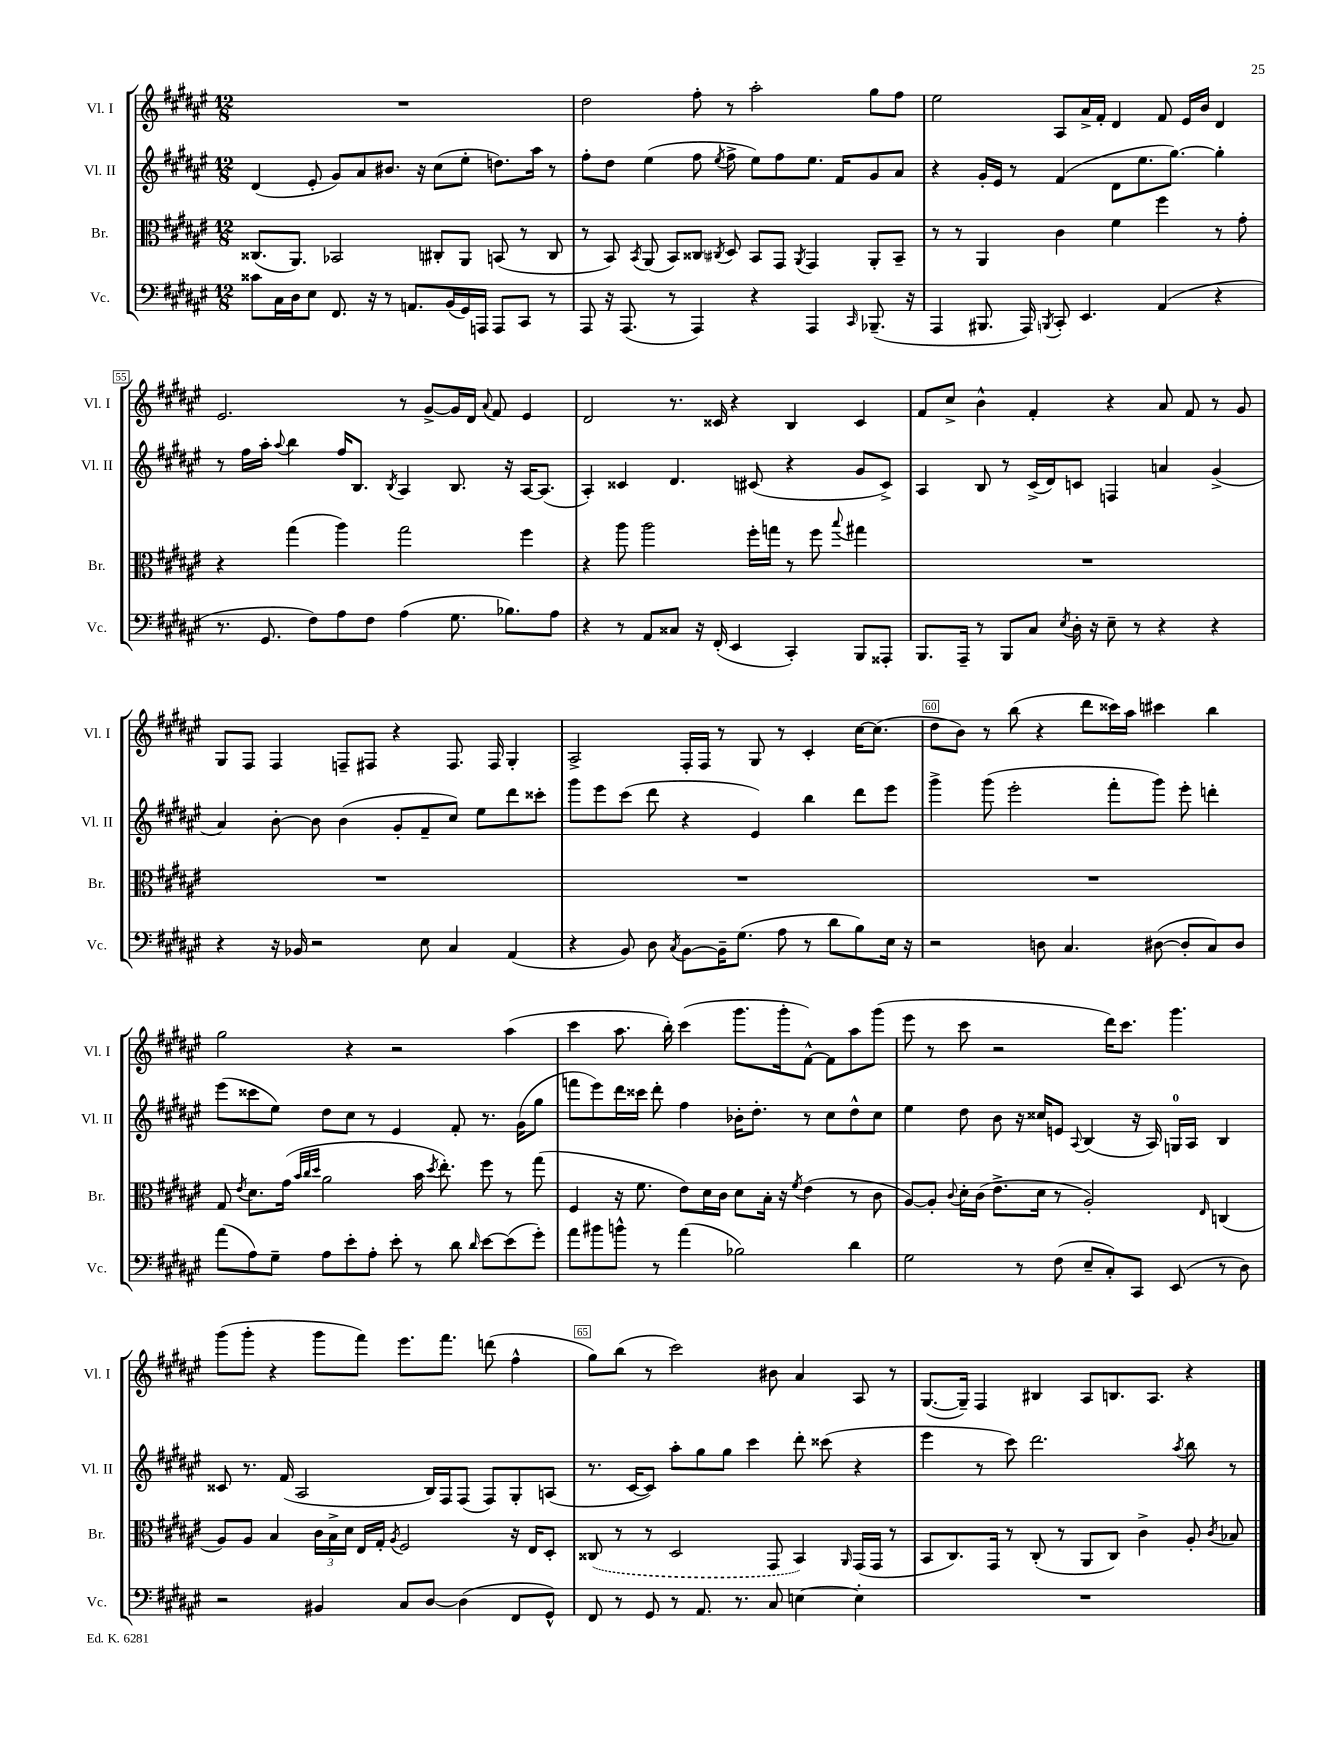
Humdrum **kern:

**kern	**kern	**kern	**kern
*staff4	*staff3	*staff2	*staff1
*clefF4	*clefC3	*clefG2	*clefG2
*k[f#c#g#d#a#e#]	*k[f#c#g#d#a#e#]	*k[f#c#g#d#a#e#]	*k[f#c#g#d#a#e#]
*M12/8	*M12/8	*M12/8	*M12/8
8c##	(8.C##	(4d#	1.r
16C#	.	.	.
16D#	8.AA#)	.	.
8E#	.	8e#'	.
8.FF#	2BB-	8g#)	.
.	.	8a#	.
16r	.	.	.
8r	.	8.b#	.
8.AA	.	.	.
.	.	16r	.
.	8C#'	(8cc#	.
(16BB	.	.	.
16GG#)	8AA#	8ee#'	.
16AAA	.	.	.
8AAA	(8BB	8.dd)	.
8CC#	8r	.	.
.	.	16aa#	.
8r	8C#	8r	.
=	=	=	=
8AAA#	8r	8ff#'	2dd#
16r	8BB)	8dd#	.
(8.AAA#	.	.	.
.	8qBB	.	.
.	(8AA#	(4ee#	.
8r	8BB)	.	.
4AAA#)	8C##	8ff#	8ff#'
.	8qC#	8qee#	.
.	8D#	8ff#^	8r
4r	8BB	8ee#)	2aa#'
.	8GG#	8ff#	.
.	8qAA#	.	.
4AAA#	4GG#	8.ee#	.
.	.	16f#	.
16qqCC#	.	.	.
(8.BBB-~	8AA#'	8g#	8gg#
.	8BB~	8a#	8ff#
16r	.	.	.
=	=	=	=
4AAA#	8r	4r	2ee#
.	8r	.	.
8.BBB#	4AA#	16g#'	.
.	.	16e#	.
.	.	8r	.
16AAA#)	.	.	.
8qBBB	.	.	.
8CC#'	4c#	(4f#	8A#
4.EE#	.	.	16a#^
.	.	.	16f#'
.	4f#	8d#	4d#
.	.	8.ee#	.
(4AA#	4ff#	.	8f#
.	.	[8.gg#)	.
.	.	.	16e#
.	.	.	16b
4r	8r	4gg#']	4d#
.	8g#'	.	.
=	=	=	=
8.r	4r	8r	2.e#
.	.	16ff#	.
8.GG#	.	16aa#'	.
.	.	8qqaa#	.
.	(4gg#	4bb	.
8F#)	.	.	.
8A#	4aa#)	16ff#	.
.	.	8.B	.
8F#	.	.	.
.	.	8qB	.
(4A#	2gg#	4A#	8r
.	.	.	[8g#^
8.G#	.	8.B	16g#]
.	.	.	16d#
.	.	.	8qqa#
.	.	.	8f#
8.B-)	.	16r	.
.	4ff#	[16A#	4e#
.	.	(8.A#]	.
8A#	.	.	.
=	=	=	=
4r	4r	4A#')	2d#
8r	8aa#	4c##	.
8AA#	2aa#	.	.
8C##	.	4.d#	8.r
16r	.	.	.
(16FF#'	.	.	16c##
4EE#	.	.	4r
.	16ff#'	(8c#	.
.	16gg	.	.
4CC#')	8r	4r	4B
.	8ff#	.	.
.	8qqbb	.	.
8BBB	4gg#	8g#	4c##
8AAA##'	.	8c#^)	.
=	=	=	=
8.BBB	1.r	4A#	8f#
.	.	.	8cc#^
16AAA#~	.	.	.
8r	.	8B	4b^^
8BBB	.	8r	.
8C#	.	(16c#^	4f#'
.	.	16d#)	.
8qE#	.	.	.
16D#'	.	8c	.
16r	.	.	.
8E#~	.	4F	4r
8r	.	.	.
4r	.	4a	8a#
.	.	.	8f#
4r	.	(4g#^	8r
.	.	.	8g#
=	=	=	=
4r	1.r	4a#)	8G#
.	.	.	8F#
16r	.	[8b'	4F#
16BB-	.	.	.
2r	.	8b]	.
.	.	(4b	8F~
.	.	.	8F#
.	.	8g#'	4r
8E#	.	8f#~	.
4C#	.	8cc#)	8.F#
.	.	8ee#	.
.	.	.	16F#
(4AA#	.	8ddd#	4G#'
.	.	8ccc##'	.
=	=	=	=
4r	1.r	8ggg#	2A#^
.	.	8eee#	.
8BB)	.	(8ccc#	.
8D#	.	8ddd#	.
8qC#	.	.	.
[8BB	.	4r	16F#'
.	.	.	16F#
16BB~]	.	.	8r
(8.G#	.	.	.
.	.	4e#)	8G#
8A#	.	.	8r
8r	.	4bb	4c#'
8d#	.	.	.
8B)	.	8ddd#	[16cc#
.	.	.	(8.cc#]
16E#	.	8eee#	.
16r	.	.	.
=	=	=	=
2r	1.r	4ggg#^	8dd#
.	.	.	8b)
.	.	(8ggg#	8r
.	.	2eee#'	(8bb
8D	.	.	4r
4.C#	.	.	.
.	.	.	8ddd#
.	.	8fff#'	16ccc##)
.	.	.	16aa#
([8D#	.	8ggg#)	4ccc#
8D#']	.	8eee#'	.
8C#)	.	4ddd'	4bb
8D#	.	.	.
=	=	=	=
(8a#	8G#	(8eee#	2gg#
.	8qe#	.	.
8A#)	8.d#	8ccc##	.
8G#~	.	8ee#)	.
.	(16g#	.	.
.	32qqb	.	.
.	32qqcc#	.	.
.	32qqdd#	.	.
8A#	2a#	8dd#	.
8e#'	.	8cc#	4r
8A#'	.	8r	.
8e#'	.	4e#	2r
8r	16b	.	.
.	8qdd#	.	.
.	8.ee#')	.	.
8d#	.	8f#'	.
16qqd#	.	.	.
[8e#	8ff#	8.r	.
(8e#]	8r	.	(4aa#
.	.	(16g#	.
8g#')	(8gg#	8gg#	.
=	=	=	=
8a#	4F#	8fff	4ccc#
8b#	.	8eee#)	.
8b^^	16r	16ddd#	8.aa#
.	8.f#	16ccc##	.
8r	.	8ddd#'	.
.	.	.	16bb')
(4a#	8e#)	4ff#	(4ccc#
.	16d#	.	.
.	16c#	.	.
2B-)	8d#	16b-'	8.ggg#
.	.	8.dd#'	.
.	16B'	.	.
.	16r	.	16ggg#'
.	8qf#	.	.
.	(4e#	8r	[8f#^^)
.	.	8cc#	8f#]
4d#	8r	8dd#^^	8aa#
.	8c#	8cc#	(8ggg#
=	=	=	=
2G#	[8A#)	4ee#	8eee#
.	8A#']	.	8r
.	8qqc#	.	.
.	16d#'	8dd#	8ccc#
.	(16c#	.	.
.	8.e#^	8b	2r
8r	.	16r	.
.	16d#	16cc##	.
(8F#	8r	8e	.
.	.	8qqA#	.
8E#~	2A#')	(4B	.
8C#')	.	.	16ddd#)
.	.	.	8.ccc#
8CC#	.	16r	.
.	.	16A#)	.
(8EE#	.	16G	4.ggg#
.	.	16A#	.
.	16qqE#	.	.
8r	(4C	4B	.
8D#)	.	.	.
=	=	=	=
2r	8A#)	8c##	(8ggg#
.	8A#	8.r	8ggg#'
.	4B	.	4r
.	.	(16f#	.
.	.	2A#	.
4BB#	24c#	.	8ggg#
.	24B^	.	.
.	24d#	.	.
.	16E#	.	8fff#)
.	16G#'	.	.
.	8qA#	.	.
8C#	2F#	.	8.eee#
[8D#	.	16B)	.
.	.	16F#	8.fff#
(4D#]	.	(8F#	.
.	.	8F#)	(8ddd
8FF#	16r	8G#'	4ff#^^
.	16E#	.	.
8GG#^^)	8D#'	(8A	.
=	=	=	=
8FF#	(8C##	8.r	8gg#)
8r	8r	.	(8bb
.	.	[16c#	.
8GG#	8r	8c#])	8r
8r	2D#	8aa#'	2ccc#)
8.AA#	.	8gg#	.
.	.	8gg#	.
8.r	.	.	.
.	.	4ccc#	.
8C#	8GG#	.	8b#
[4E	4BB)	8ddd#'	4a#
.	.	(8ccc##	.
.	16qqAA#	.	.
4E']	(16GG#	4r	8A#
.	16GG#	.	.
.	8r	.	8r
=	=	=	=
1.r	8BB	4eee#	([8.G#
.	8.C#)	.	.
.	.	.	16G#~])
.	.	8r	4F#
.	16GG#	.	.
.	8r	8ccc#)	.
.	(8C#'	2.ddd#	4B#
.	8r	.	.
.	8AA#	.	8A#
.	8C#)	.	8.B
.	4c#^	.	.
.	.	.	8.A#
.	.	8qaa#	.
.	8A#'	8bb	4r
.	8qc#	.	.
.	8B-	8r	.
==	==	==	==
*-	*-	*-	*-
